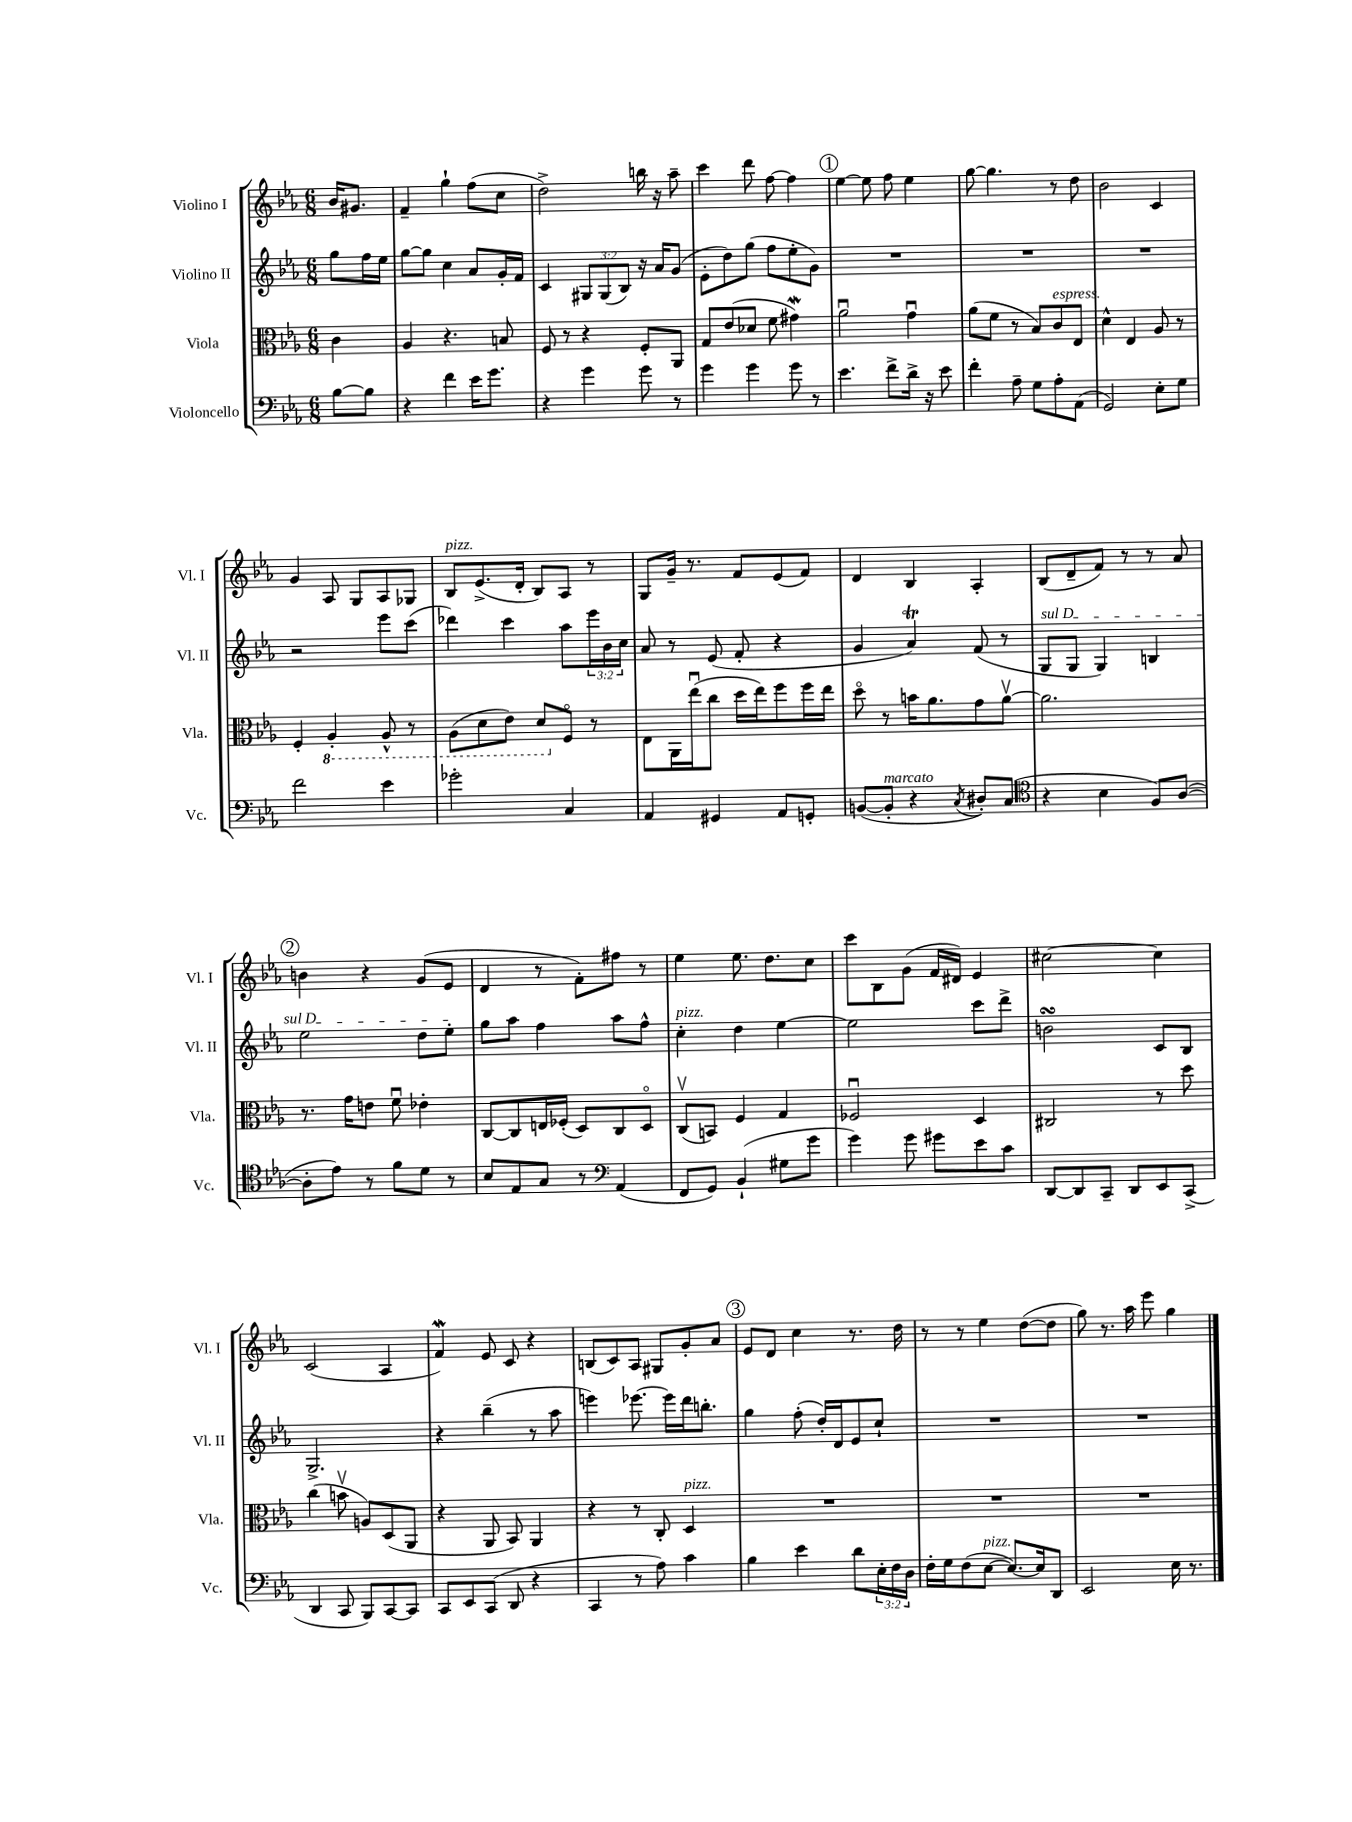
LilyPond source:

<<
\new StaffGroup <<
\new Staff = "s0" \with { instrumentName = "Violino I" shortInstrumentName = "Vl. I" } {
    \clef treble \key ees \major \numericTimeSignature \time 6/8 \partial 4
    bes'16 gis'8. |
    f'4-- g''4-! f''8( c''8 |
    d''2->) b''16 r16 aes''8-- |
    c'''4 d'''8 f''8~ f''4 |
    \mark \markup { \circle "1" } ees''4~ ees''8 f''8 ees''4 |
    g''8~ g''4. r8 d''8 |
    bes'2 c'4 |
    g'4 aes8 g8 aes8 ges8 |
    bes8^\markup { \italic "pizz." } ees'8.->( d'16-. bes8) aes8 r8 |
    g8 g'16-- r8. f'8 ees'8( f'8) |
    d'4 bes4 aes4-. |
    bes8( d'8-- f'8) r8 r8 aes'8 |
    \mark \markup { \circle "2" } b'4 r4 g'8( ees'8 |
    d'4 r8 f'8-.) fis''8 r8 |
    ees''4 ees''8. d''8. c''8 |
    c'''8 bes8 g'8( f'16 dis'16) ees'4 |
    cis''2~ cis''4 |
    c'2( aes4 |
    f'4\mordent) ees'8 c'8 r4 |
    b8( c'8) aes8 gis8 g'8-. aes'8 |
    \mark \markup { \circle "3" } ees'8 d'8 c''4 r8. d''16 |
    r8 r8 ees''4 d''8~( d''8 |
    g''8) r8. aes''16 ees'''8 g''4 \bar "|." |
}
\new Staff = "s1" \with { instrumentName = "Violino II" shortInstrumentName = "Vl. II" } {
    \clef treble \key ees \major \numericTimeSignature \time 6/8 \override Staff.TupletNumber.text = #tuplet-number::calc-fraction-text \partial 4
    g''8 f''16 ees''16 |
    g''8~ g''8 c''4 aes'8 g'16-. f'16 |
    c'4 \tuplet 3/2 { gis8 gis8( bes8) } r16 aes'16 g'8( |
    ees'8-. d''8) g''8( f''8 ees''8-. g'8) |
    \mark \markup { \circle "1" } R2. |
    R2. |
    R2. |
    r2 ees'''8 c'''8( |
    des'''4) c'''4 aes''8 \tuplet 3/2 { ees'''16 bes'16 c''16 } |
    aes'8 r8 ees'8( f'8-. r4 |
    g'4 aes'4\trill) f'8( r8 |
    \once \override TextSpanner.bound-details.left.text = \markup { \italic "sul D" } g8\startTextSpan g8 g4) b4 |
    \mark \markup { \circle "2" } ees''2 d''8 ees''8-.\stopTextSpan |
    g''8 aes''8 f''4 aes''8 f''8-^ |
    c''4-.^\markup { \italic "pizz." } d''4 ees''4~ |
    ees''2 c'''8 d'''8-> |
    b'2\turn c'8 bes8 |
    g2.-> |
    r4 bes''4--( r8 aes''8 |
    e'''4) ees'''8.~ ees'''16 d'''16 b''8.-. |
    \mark \markup { \circle "3" } g''4 f''8-.( d''16-.) d'16 ees'8 c''8-! |
    R2. |
    R2. \bar "|." |
}
\new Staff = "s2" \with { instrumentName = "Viola" shortInstrumentName = "Vla." } {
    \clef alto \key ees \major \numericTimeSignature \time 6/8 \partial 4
    c'4 |
    aes4 r4. b8 |
    f8 r8 r4 f8-. aes,8 |
    g8 ees'8( des'8 f'8 gis'4\mordent) |
    \mark \markup { \circle "1" } aes'2\downbow g'4\downbow |
    aes'8( f'8 r8 bes8) c'8^\markup { \italic "espress." } ees8 |
    d'4-^ ees4 aes8 r8 |
    f4-. \ottava #-1 aes,4-. aes,8-^ r8 |
    aes,8( d8 ees8) d8 \ottava #0 f8\flageolet r8 |
    ees8 aes,16 ees''16\downbow( c''8 d''16 ees''16) f''8 f''16 ees''16 |
    d''8\flageolet r8 b'16 aes'8. g'8 aes'8~\upbow |
    aes'2. |
    \mark \markup { \circle "2" } r8. g'16 e'8 f'8\downbow ees'4-. |
    c8~ c8 e16 fes16-.( d8) c8 d8\flageolet |
    c8\upbow( b,8) f4 g4 |
    fes2\downbow d4 |
    cis2 r8 d''8 |
    c''4( b'8\upbow a8) d8( aes,8 |
    r4 aes,8 bes,8) aes,4 |
    r4 r8 c8-. d4^\markup { \italic "pizz." } |
    \mark \markup { \circle "3" } R2. |
    R2. |
    R2. \bar "|." |
}
\new Staff = "s3" \with { instrumentName = "Violoncello" shortInstrumentName = "Vc." } {
    \clef bass \key ees \major \numericTimeSignature \time 6/8 \override Staff.TupletNumber.text = #tuplet-number::calc-fraction-text \partial 4
    bes8~ bes8 |
    r4 f'4 ees'16 g'8. |
    r4 g'4 g'8 r8 |
    g'4 g'4 g'8 r8 |
    \mark \markup { \circle "1" } ees'4. f'8-> d'16-> r16 ees'8 |
    f'4-. aes8-- g8 aes8-. aes,8( |
    g,2) ees8-. g8 |
    f'2 ees'4 |
    ges'2-. c4 |
    aes,4 gis,4 aes,8 g,8-. |
    b,8~( b,8-.^\markup { \italic "marcato" } r4 \acciaccatura { c8 } dis8-.) c8( |
    \clef tenor r4 bes4 f8) aes8~( |
    \mark \markup { \circle "2" } aes8-. ees'8) r8 f'8 d'8 r8 |
    bes8 ees8 g8 r8 \clef bass aes,4( |
    f,8 g,8) bes,4-!( gis8 g'8 |
    g'4) g'8 gis'8 ees'8 c'8 |
    d,8~ d,8 c,8-- d,8 ees,8 c,8->( |
    d,4 c,8 bes,,8) c,8~ c,8 |
    c,8 ees,8 c,8( d,8 r4 |
    c,4 r8 aes8) c'4 |
    \mark \markup { \circle "3" } bes4 ees'4 d'8 \tuplet 3/2 { ees16-. f16 d16 } |
    f16-. g16 f8( ees8~^\markup { \italic "pizz." } ees8.~) ees16 d,8 |
    ees,2 ees16 r8. \bar "|." |
}
>>
>>
\layout { \context { \Score \remove "Bar_number_engraver" } }
